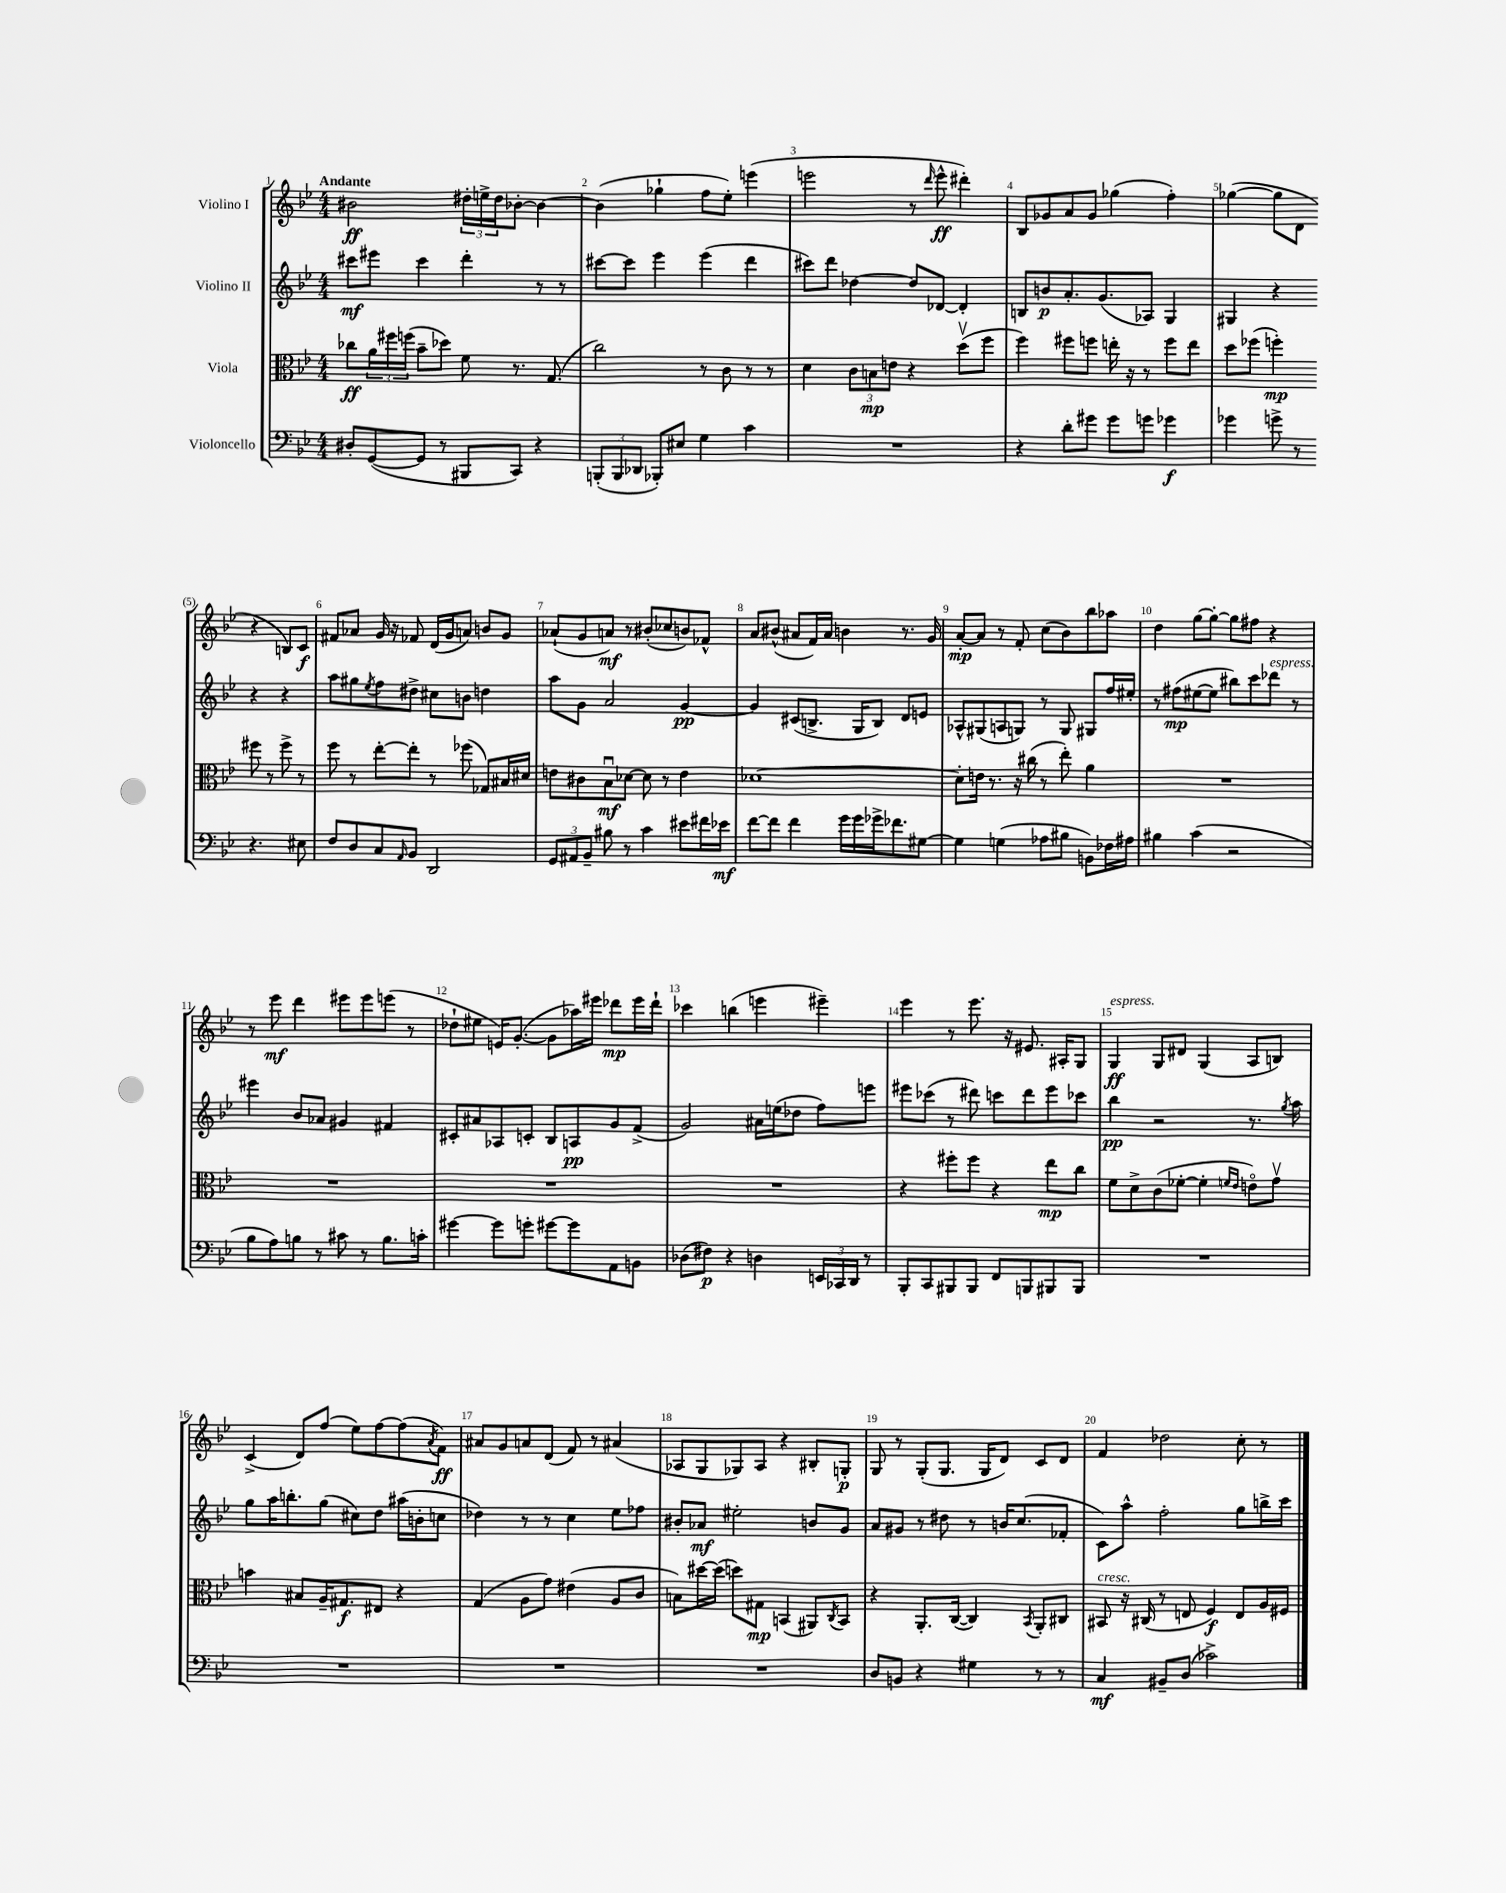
<<
\new StaffGroup <<
\new Staff = "s0" \with { instrumentName = "Violino I" } {
    \clef treble \key bes \major \numericTimeSignature \time 4/4 \tempo "Andante"
    bis'2\ff \tuplet 3/2 { dis''16-. e''16-> dis''16 } bes'8~-. bes'4~ |
    bes'4( ges''4-! f''8 ees''8-.) e'''4( |
    e'''2 r8 \grace { d'''16 } e'''8-^\ff dis'''4-.) |
    bes8 ges'8 a'8 ges'8 ges''4( f''4-.) |
    ges''4~( ges''8 d'8 r4 b8) c'8\f |
    fis'8 aes'8 g'16 r16 fes'8 d'16( g'16 a'8) b'8 g'8 |
    aes'8-!( g'8 a'8\mf) r8 bis'8-.( ces''8 b'8) fes'8-^ |
    a'8 bis'8-^( ais'8 f'16) ais'16 b'4 r8. g'16 |
    a'8~-.\mp a'8 r8 f'8-. c''8( bes'8) bes''8 aes''8 |
    d''4 g''8~ g''8~-. g''8 fis''8 r4 |
    r8 ees'''8\mf d'''4 eis'''8 eis'''8 e'''8( r8 |
    des''8-! eis''8 e'16) g'8.~-.( g'8 aes''16) eis'''16 des'''8\mp eis'''16 des'''16-! |
    ces'''4 b''4( e'''4 eis'''4--) |
    ees'''4 r8 ees'''8. r16 eis'8. ais16-. g8 |
    g4\ff^\markup { \italic "espress." } g8 dis'8 g4( a8 b8) |
    c'4->( d'8) f''8( ees''8) f''8~ f''8( \acciaccatura { a'8 } f'8\ff) |
    ais'8 g'8 a'8 d'8( f'8) r8 ais'4( |
    aes8 g8 ges8) aes8 r4 bis8-. g8-.\p |
    g8 r8 g8-.( g8. g16 d'8) c'8 d'8 |
    f'4 des''2 c''8-. r8 \bar "|." |
}
\new Staff = "s1" \with { instrumentName = "Violino II" } {
    \clef treble \key bes \major \numericTimeSignature \time 4/4
    cis'''8\mf eis'''8 cis'''4 d'''4-. r8 r8 |
    cis'''8~ cis'''8 ees'''4 ees'''4( d'''4 |
    cis'''8) d'''8 des''4~ des''8 des'8~ des'4-. |
    b8 b'8\p a'8.-. g'8.( aes8) g4 |
    gis4 r4 r4 r4 |
    a''8 gis''8 \acciaccatura { ees''8 } f''8 dis''8-> cis''8 b'8 d''4 |
    a''8 g'8 a'2 g'4~\pp |
    g'4 cis'8( b8.-> g16 b8) d'8 e'8 |
    aes8-^ gis8( a8 g8) r8 g8 gis8 f''16 eis''16-. |
    r8 fis''8\mp( eis''8~ eis''8 bis''8) c'''8 des'''8^\markup { \italic "espress." } r8 |
    eis'''4 bes'8 aes'8 gis'4 fis'4 |
    cis'8-. ais'8 aes8 c'8-. bes8 a8\pp g'8 f'8->( |
    g'2) ais'16 e''16( des''8 f''8) e'''8 |
    eis'''8 ces'''8( r8 dis'''8) c'''8 dis'''8 eis'''8 ces'''8 |
    bes''4\pp r2 r8. \acciaccatura { g''8 } a''16 |
    g''8 a''16 b''8.-. g''8( cis''8) d''8 ais''16( b'16-. c''8 |
    des''4) r8 r8 c''4 ees''8 fes''8 |
    bis'8-. aes'8\mf eis''2-. b'8 g'8 |
    a'8 gis'8 r8 dis''8 r8 b'16 c''8.( fes'8-. |
    c'8) a''8-^ f''2-. g''8 b''16-> c'''16 \bar "|." |
}
\new Staff = "s2" \with { instrumentName = "Viola" } {
    \clef alto \key bes \major \numericTimeSignature \time 4/4
    ces''8\ff \tuplet 3/2 { a'16 fis''16 f''16( } bes'8-- des''8) f'8 r8. g8.( |
    c''2) r8 c'8 r8 r8 |
    d'4 \tuplet 3/2 { c'8 b8\mp e'8 } r4 d''8\upbow( f''8 |
    f''4) fis''8 f''8 e''16-. r16 r8 f''8 e''8 |
    d''8 fes''8( f''4-.\mp) fis''8 r8 fis''8-> r8 |
    f''8 r8 ees''8~-. ees''8-. r8 fes''8( ges8) bis16 dis'16 |
    e'8 cis'8 bes8\downbow\mf des'8~ des'8 r8 e'4 |
    des'1~ |
    des'8-. e'16 r8. r16 cis''16( r8 ees''8-.) a'4 |
    R1 |
    R1 |
    R1 |
    R1 |
    r4 fis''8-. fis''8 r4 ees''8\mp c''8 |
    f'8 d'8-> c'8( fes'8~-. fes'4-. \grace { f'16 ees'16 } e'8\flageolet) g'8\upbow |
    b'4 bis8 a16-- gis8.\f eis8 r4 |
    g4( a8 g'8) eis'4( a8 c'8 |
    b8) dis''16~ dis''16( d''8) gis8\mp b,4( ais,8) \acciaccatura { c8 } b,8 |
    r4 a,8.-. c16~( c4) \acciaccatura { bes,8 } a,8-. cis8 |
    bis,8^\markup { \italic "cresc." } r16 cis16( r8 e8 f4\f) e8 a16 fis16 \bar "|." |
}
\new Staff = "s3" \with { instrumentName = "Violoncello" } {
    \clef bass \key bes \major \numericTimeSignature \time 4/4
    dis8-. g,8~( g,8 r8 bis,,8 c,8) r4 |
    \tuplet 3/2 { b,,8-.( b,,8 des,8 } bes,,8-.) eis8 g4 c'4 |
    R1 |
    r4 d'8-. gis'8 gis'8 g'8 ges'4\f |
    ges'4 g'8-> r8 r4. eis8 |
    f8 d8 c8 \grace { a,16 } bes,8 d,2 |
    \tuplet 3/2 { g,8 ais,8 bes,8-- } bis8 r8 c'4 eis'8 fis'16 ees'16\mf |
    f'8~ f'8 f'4 g'16 g'16 ges'16-> fes'8. gis8~ |
    gis4 g4( aes8 bis8 b,8) fes16 ais16 |
    bis4 c'4( r2 |
    bes8 a8) b8 r8 cis'8 r8 b8. c'16-. |
    gis'4~ gis'8 g'8-. gis'8~ gis'8 a,8 b,8 |
    des8( fis8\p) r4 d4 \tuplet 3/2 { e,16 ces,16 d,16 } r8 |
    bes,,8-. c,8 bis,,8 bis,,8 f,8 b,,8 bis,,8 bis,,8 |
    R1 |
    R1 |
    R1 |
    R1 |
    d8 b,8 r4 gis4 r8 r8 |
    c4\mf bis,8-- d8( ces'2->) \bar "|." |
}
>>
>>
\layout { \context { \Score \override BarNumber.break-visibility = ##(#f #t #t) barNumberVisibility = #all-bar-numbers-visible } }
